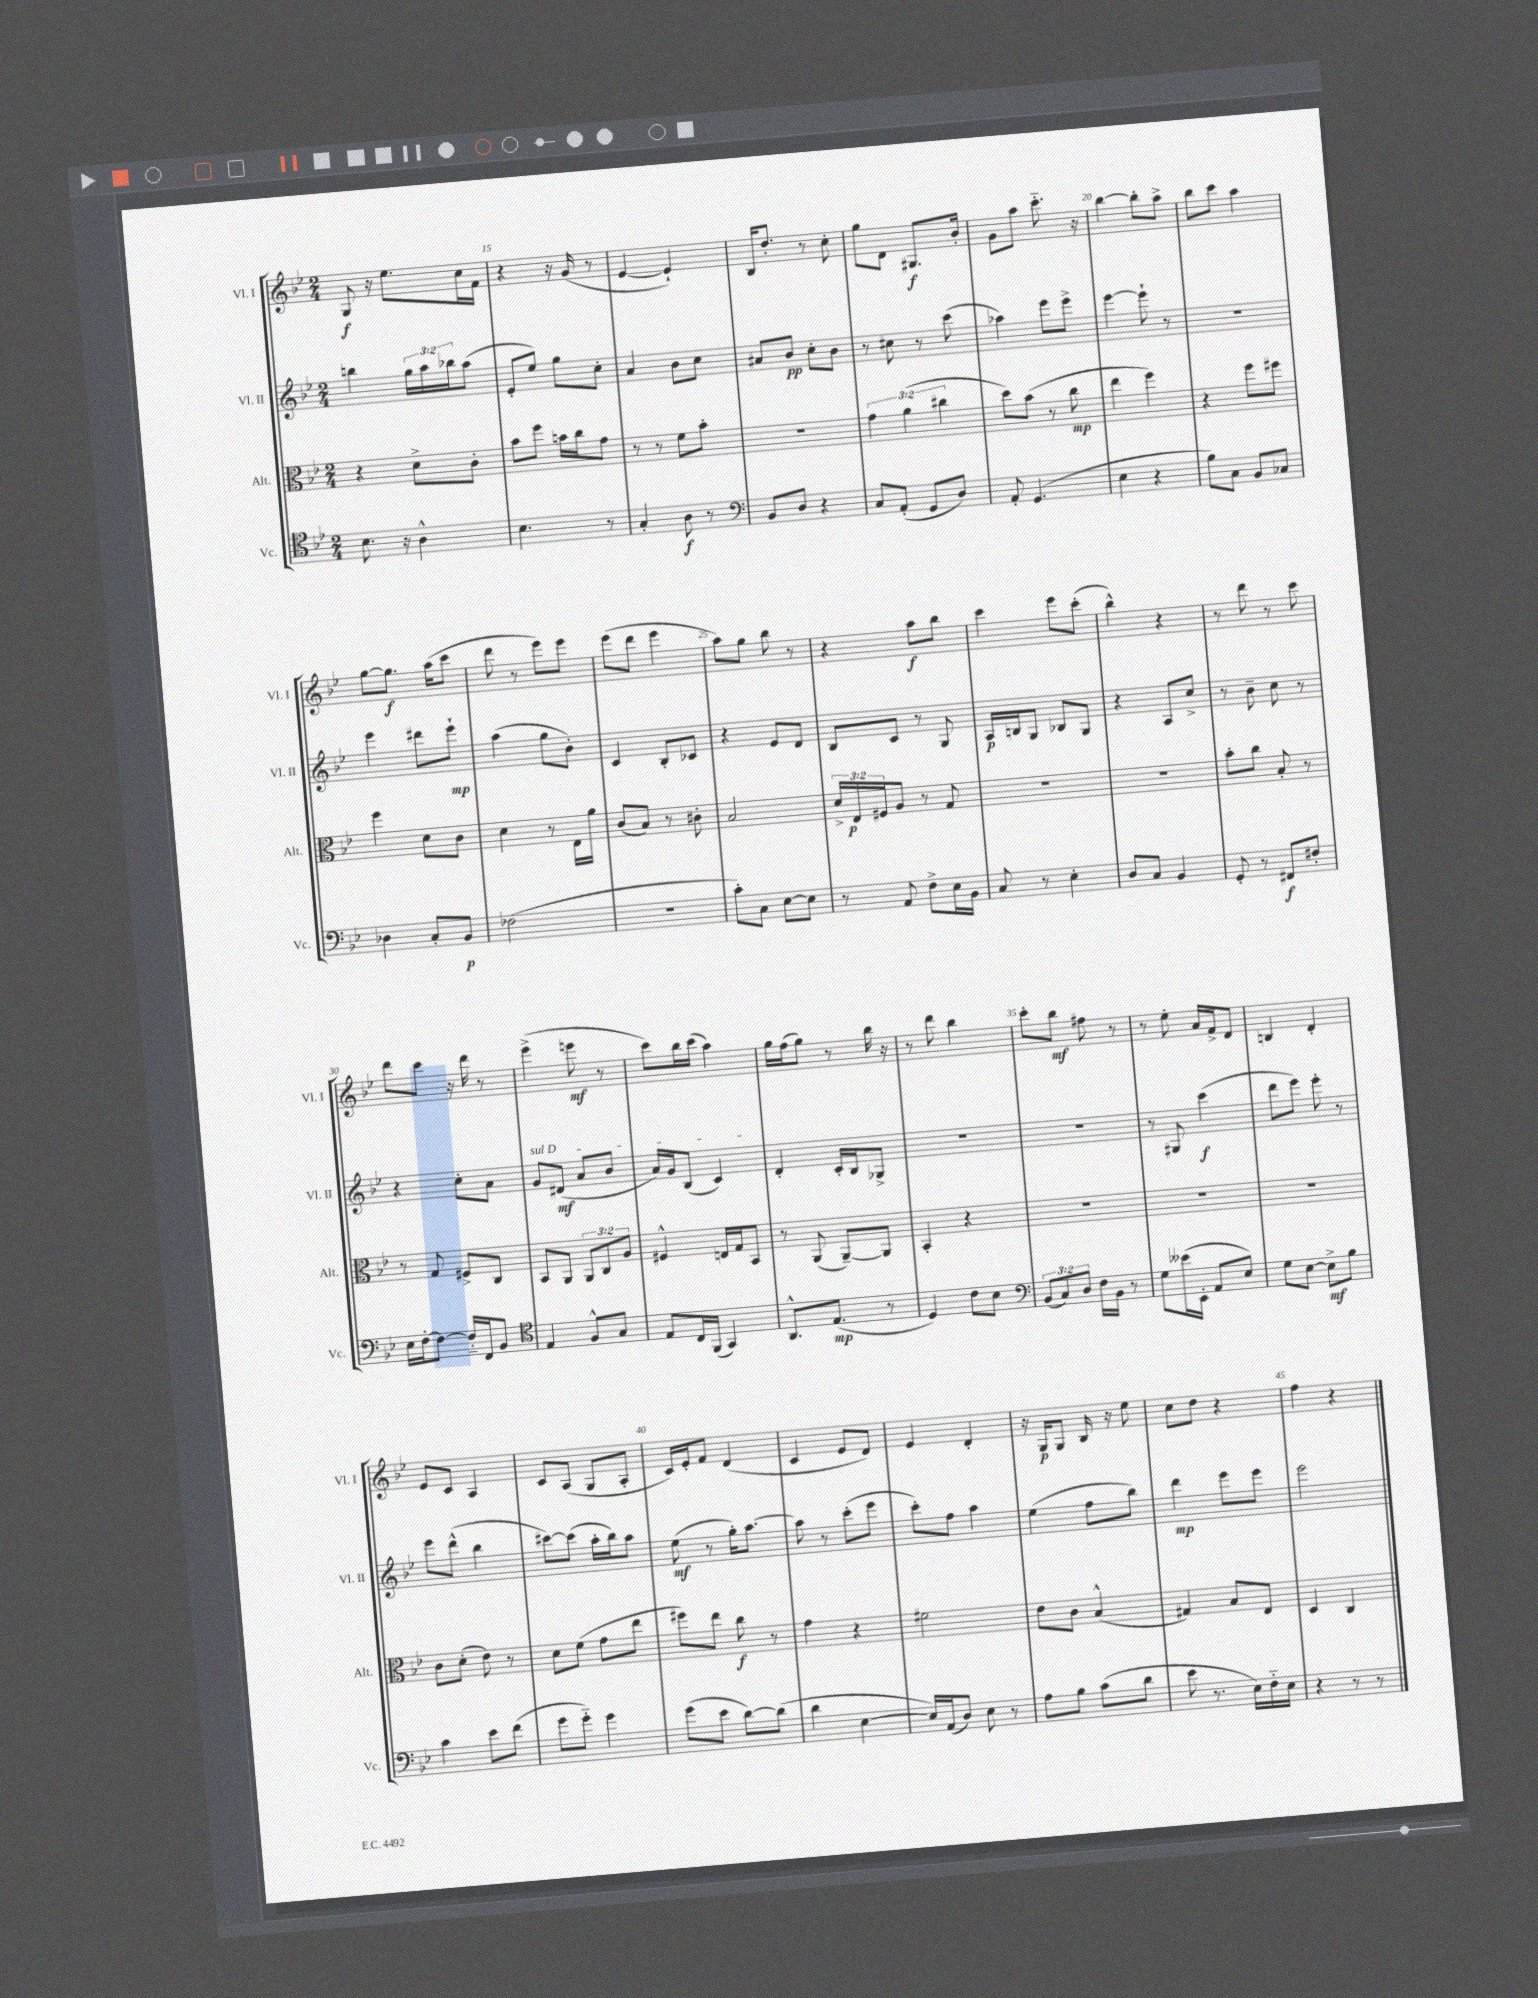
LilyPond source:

<<
\new StaffGroup <<
\new Staff = "s0" \with { instrumentName = "Vl. I" shortInstrumentName = "Vl. I" } {
    \clef treble \key bes \major \numericTimeSignature \time 2/4
    g8\f r16 ees''8. c''16 f'16 |
    r4 r16 g'16( r8 |
    ees'4~ ees'4-!) |
    bes16 d''8.-. r8 c''8-. |
    g''8 d'8 gis8.\f bes'16-. |
    g'8 a''8 c'''8.-_ r16 |
    bes''4~ bes''8-. a''8-> |
    bes''8 c'''8 a''4 |
    g''8~ g''8.\f a''16( c'''8 |
    d'''8 r8 ees'''8) ees'''8 |
    ees'''8( d'''8 ees'''4 |
    a''8) g''8 bes''8 r8 |
    r4 a''8\f bes''8 |
    c'''4 ees'''8 c'''8-.( |
    bes''4-^) r4 |
    r8 d'''8 r8 c'''8 |
    d'''8 c'''8 r16 d'''16 r8 |
    ees'''4->( e'''8\mf r8 |
    c'''8) bes''16 c'''16( a''4) |
    g''16 f''16( g''8) r8 bes''16 r16 |
    r8 d'''8 bes''4 |
    c'''8-. bes''8\mf fis''8 r8 |
    r8 ees''8-. a'16 f'16-> d'8 |
    b4 d'4-. |
    ees'8 c'8 a4 |
    c'8 a8( g8 a8-. |
    c'16) ees'16-. f'8 d'4( |
    c'4 ees'8 d'8) |
    ees'4 d'4-. |
    r16 g16\p g8 bes16 r16 ees''8 |
    c''8 d''8 r4 |
    f''4 r4 \bar "|." |
}
\new Staff = "s1" \with { instrumentName = "Vl. II" shortInstrumentName = "Vl. II" } {
    \clef treble \key bes \major \numericTimeSignature \time 2/4 \override Staff.TupletNumber.text = #tuplet-number::calc-fraction-text
    b''4 \tuplet 3/2 { g''16 a''16 bes''16 } a''8( |
    ees'8-. ees''8) g''8 c''8-. |
    a'4 bes'8 c''8 |
    ais'8 bes'8\pp c''8-. bes'8 |
    r8 cis''8 r8 c'''8( |
    aes''4) ees'''8 ees'''8-> |
    ees'''4~ ees'''8-! r8 |
    r2 |
    ees'''4 dis'''8 ees'''8-!\mp |
    a''4( g''8 bes'8-.) |
    c'4 bes8-. ces'8 |
    r4 ees'8 d'8 |
    bes8 c'8 r8 g8 |
    a16\p b16 g8 bes8 g8 |
    r4 a8 c''8-> |
    r8 bes'8-- c''8 r8 |
    r4 c''8-. a'8 |
    \once \override TextSpanner.bound-details.left.text = \markup { \italic "sul D" } g'8\startTextSpan dis'8\mf( a'8 bes'8 |
    a'16) g'16 bes8( c'4\stopTextSpan) |
    d'4-. c'16-. bes16 ges8-> |
    R2 |
    r2 |
    r8 gis8 c'''4\f( |
    d'''8 ees'''8) ees'''8-. r8 |
    ees'''8 d'''8-^( bes''4 |
    cis'''8~) cis'''8( a''16-. bes''16) a''8 |
    ees''8\mf( r8 g''16-.) a''8.~ |
    a''8 r8 c'''8-.( ees'''8 |
    c'''8-.) f''8 a''4 |
    ees''4( f''8 bes''8) |
    d'''4\mp ees'''8 ees'''8 |
    ees'''2 \bar "|." |
}
\new Staff = "s2" \with { instrumentName = "Alt." shortInstrumentName = "Alt." } {
    \clef alto \key bes \major \numericTimeSignature \time 2/4 \override Staff.TupletNumber.text = #tuplet-number::calc-fraction-text
    r4 d'8-> c'8-. |
    bes'8 f''8 b'16 c''16 g'8 |
    r8 r8 f'8 bes'8-. |
    r2 |
    \tuplet 3/2 { g'4 a'4( cis''4 } |
    d''8) bes'8( r8 c''8\mp |
    ees''4 f''4) |
    r4 f''8 fis''8 |
    f''4 d'8 c'8 |
    d'4 r8 ees16 a'16 |
    c'8( bes8) r8 cis'8-. |
    bes2 |
    \tuplet 3/2 { d'16-> ees16\p fis16 } a8 r8 g8 |
    R2 |
    R2 |
    bes'8-. c''8 bes8-. r8 |
    r8 g8 fis8-> c8 |
    bes,8 a,8 \tuplet 3/2 { a,8 c8 a8 } |
    fis4-^ e16 g16 bes,8 |
    r8 a,8( a,8~--) a,8 |
    bes,4-. r4 |
    R2 |
    R2 |
    R2 |
    c'8 d'8-.( ees'8) r8 |
    d'8 f'8( g'8 ees''8 |
    fis''8) ees''8 c''8\f r8 |
    g'4 r4 |
    fis'2 |
    ees'8 c'8 bes4-^( |
    gis4) bes8 ees8 |
    d4 c4 \bar "|." |
}
\new Staff = "s3" \with { instrumentName = "Vc." shortInstrumentName = "Vc." } {
    \clef tenor \key bes \major \numericTimeSignature \time 2/4 \override Staff.TupletNumber.text = #tuplet-number::calc-fraction-text
    bes8. r16 a4-^ |
    bes4. r8 |
    g4-. a8\f r8 |
    \clef bass bes,8 d8 r4 |
    c8 a,8-.( g,8 d8) |
    a,8-. g,4.( |
    ees4 r4 |
    bes8) c8 bes,8 ces8 |
    des4 c8-. bes,8\p |
    fes2( |
    R2 |
    c'8-.) c8 ees8~ ees8 |
    r8 a,8 f8-> ees16 bes,16 |
    c8 r8 ees4-. |
    d8 c8 bes,4 |
    g,8-. r8 fis,8\f fis8-. |
    ees16 f16~-. f8~ f16-_ f,16 bes,8 |
    \clef tenor ees4 f8-^ g8 |
    ees8 c16 f,16( g,4) |
    a,8.-^ ees8.\mp( r8 |
    d4) c'8 bes8 |
    \clef bass \tuplet 3/2 { bes,8( c8) d8 } f16 bes,16 r8 |
    g8 eeses'16( ees,16-. a,8 ees8) |
    g8 ees8~ ees8->\mf bes8 |
    c'4 ees'8 f'8( |
    g'8 g'8-_) g'4 |
    g'8( ees'8 d'8~) d'8( |
    d'4 ees4~ |
    ees16) a,16( d8) ees8 r8 |
    a8 bes8 c'8( d'8 |
    ees'8 r8. ees16) f16-_ ees16 |
    r4 r8 r8 \bar "|." |
}
>>
>>
\layout { \context { \Score currentBarNumber = #14 \override BarNumber.break-visibility = ##(#f #t #t) barNumberVisibility = #(every-nth-bar-number-visible 5) } }
